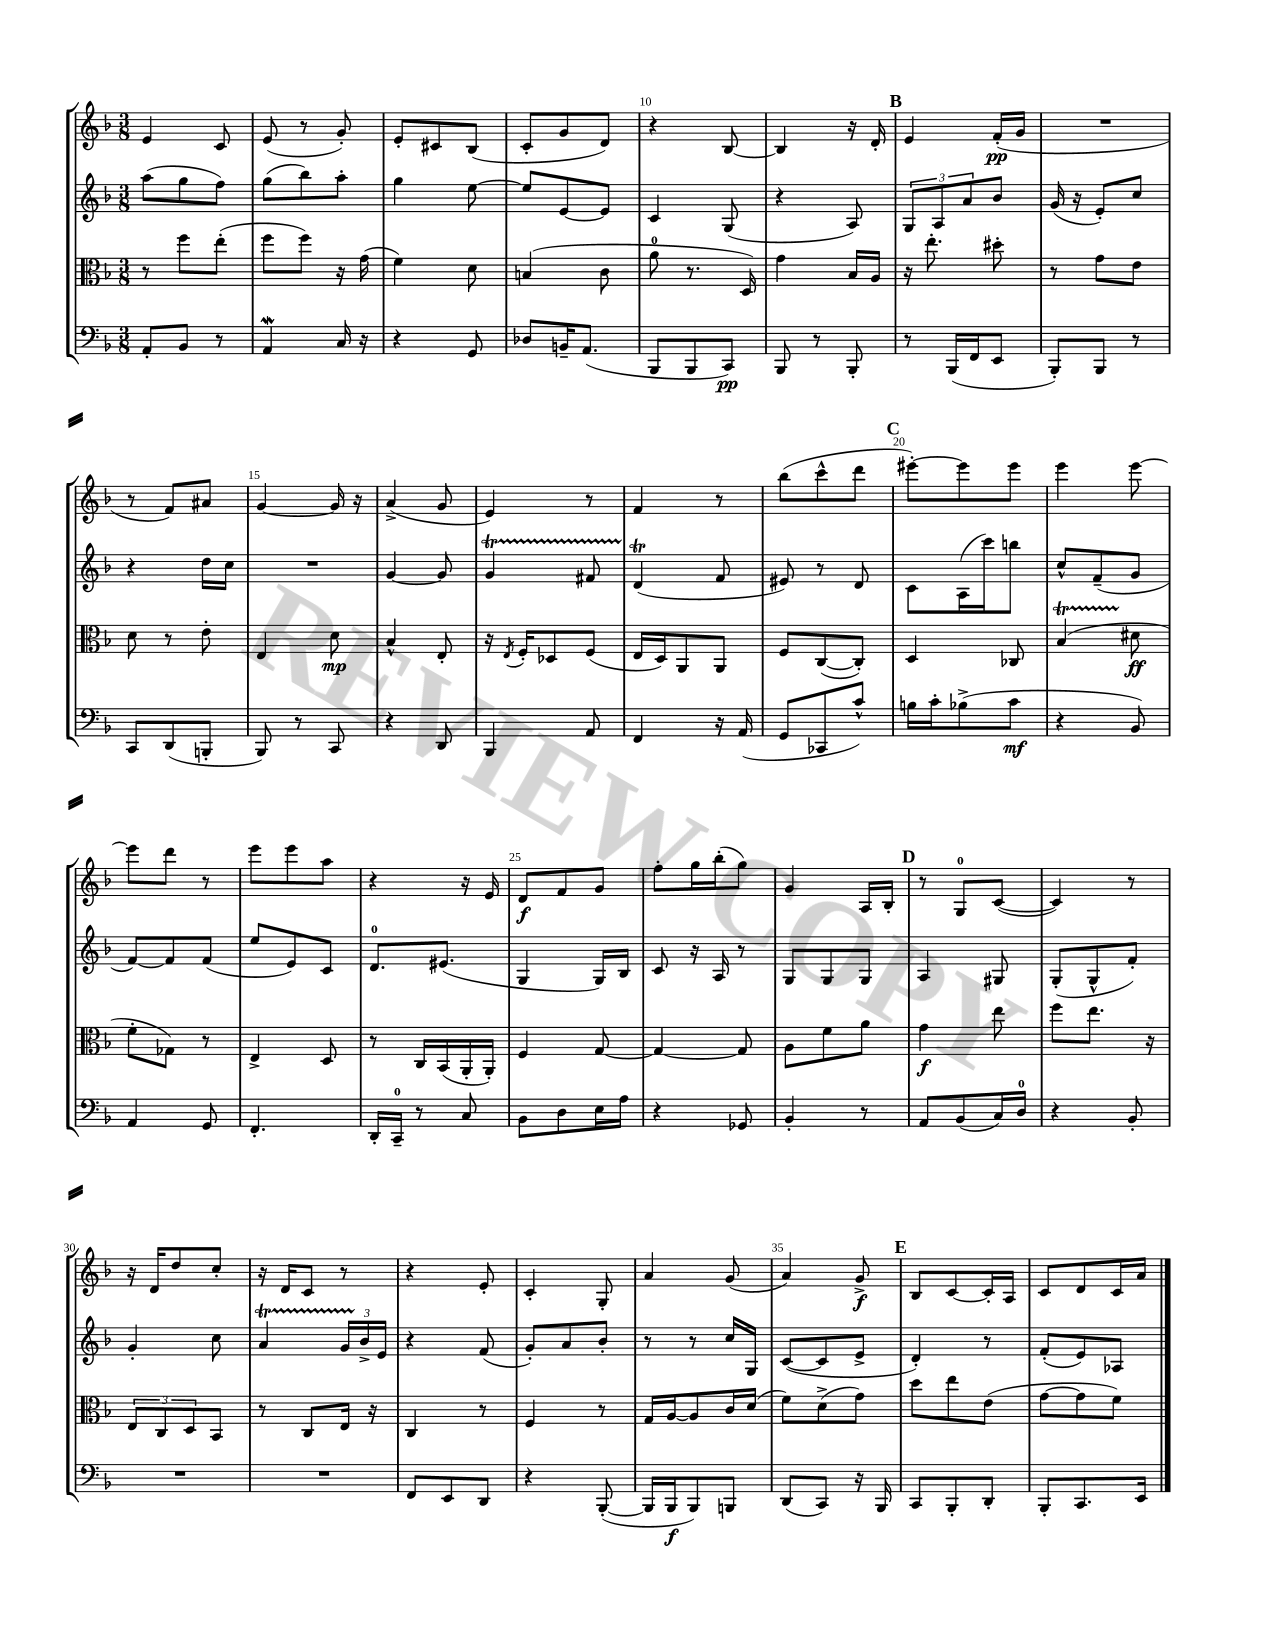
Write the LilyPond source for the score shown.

<<
\new StaffGroup <<
\new Staff = "s0" {
    \clef treble \key f \major \numericTimeSignature \time 3/8
    e'4 c'8 |
    e'8( r8 g'8-.) |
    e'8-. cis'8 bes8( |
    c'8-. g'8 d'8) |
    r4 bes8~ |
    bes4 r16 d'16-. |
    \mark \markup { \bold "B" } e'4 f'16-.\pp( g'16 |
    R4. |
    r8 f'8) ais'8 |
    g'4~ g'16 r16 |
    a'4->( g'8 |
    e'4) r8 |
    f'4 r8 |
    bes''8( c'''8-^ d'''8 |
    \mark \markup { \bold "C" } eis'''8~-.) eis'''8 eis'''8 |
    e'''4 e'''8~ |
    e'''8 d'''8 r8 |
    e'''8 e'''8 a''8 |
    r4 r16 e'16 |
    d'8\f f'8 g'8 |
    f''8-. g''16 bes''16-.( g''8) |
    g'4 a16 bes16-. |
    \mark \markup { \bold "D" } r8 g8-0 c'8~( |
    c'4) r8 |
    r16 d'16 d''8 c''8-. |
    r16 d'16 c'8 r8 |
    r4 e'8-. |
    c'4-. g8-. |
    a'4 g'8( |
    a'4) g'8->\f |
    \mark \markup { \bold "E" } bes8 c'8~ c'16-. a16 |
    c'8 d'8 c'16 a'16 \bar "|." |
}
\new Staff = "s1" {
    \clef treble \key f \major \numericTimeSignature \time 3/8
    a''8( g''8 f''8) |
    g''8( bes''8) a''8-. |
    g''4 e''8~ |
    e''8 e'8~ e'8 |
    c'4 g8( |
    r4 a8) |
    \mark \markup { \bold "B" } \tuplet 3/2 { g8 a8 a'8 } bes'8 |
    g'16( r16 e'8-.) c''8 |
    r4 d''16 c''16 |
    R4. |
    g'4~ g'8 |
    g'4\startTrillSpan fis'8 |
    d'4\trill\stopTrillSpan( f'8 |
    eis'8) r8 d'8 |
    \mark \markup { \bold "C" } c'8 a16( c'''16) b''8 |
    c''8-^ f'8--( g'8 |
    f'8~) f'8 f'8( |
    e''8 e'8) c'8 |
    d'8.-0 eis'8.( |
    g4 g16) bes16 |
    c'8 r16 a16 r8 |
    g8 g8 g8 |
    \mark \markup { \bold "D" } a4 gis8 |
    g8-.( g8-^ f'8-.) |
    g'4-. c''8 |
    a'4\startTrillSpan \tuplet 3/2 { g'16 bes'16->\stopTrillSpan e'16 } |
    r4 f'8( |
    g'8-.) a'8 bes'8-. |
    r8 r8 c''16 g16 |
    c'8~( c'8 e'8-> |
    \mark \markup { \bold "E" } d'4-.) r8 |
    f'8-.( e'8) aes8 \bar "|." |
}
\new Staff = "s2" {
    \clef alto \key f \major \numericTimeSignature \time 3/8
    r8 f''8 e''8-.( |
    f''8 f''8) r16 g'16( |
    f'4) d'8 |
    b4( c'8 |
    a'8-0 r8. d16) |
    g'4 bes16 a16 |
    \mark \markup { \bold "B" } r16 e''8.-. dis''8-. |
    r8 g'8 e'8 |
    d'8 r8 e'8-. |
    e4 d'8\mp |
    bes4-^ e8-. |
    r16 \acciaccatura { e8 } f16-. des8 f8( |
    e16 d16) a,8 a,8 |
    f8 c8~( c8-.) |
    \mark \markup { \bold "C" } d4 ces8 |
    bes4\startTrillSpan( dis'8\stopTrillSpan\ff |
    f'8-. ges8) r8 |
    e4-> d8 |
    r8 c16 bes,16( a,16-. a,16-.) |
    f4 g8~ |
    g4~ g8 |
    a8 f'8 a'8 |
    \mark \markup { \bold "D" } g'4\f e''8 |
    f''8 e''8. r16 |
    \tuplet 3/2 { e8 c8 d8 } bes,8 |
    r8 c8 e16 r16 |
    c4 r8 |
    f4 r8 |
    g16 a16~ a8 c'16 d'16( |
    f'8) d'8->( g'8) |
    \mark \markup { \bold "E" } d''8 e''8 e'8( |
    g'8~ g'8 f'8) \bar "|." |
}
\new Staff = "s3" {
    \clef bass \key f \major \numericTimeSignature \time 3/8
    a,8-. bes,8 r8 |
    a,4\mordent c16 r16 |
    r4 g,8 |
    des8 b,16-- a,8.( |
    bes,,8 bes,,8 c,8\pp) |
    bes,,8 r8 bes,,8-. |
    \mark \markup { \bold "B" } r8 bes,,16( f,16 e,8 |
    bes,,8-.) bes,,8 r8 |
    c,8 d,8( b,,8-. |
    bes,,8) r8 c,8 |
    r4 d,8 |
    bes,,4 a,8 |
    f,4 r16 a,16( |
    g,8 ces,8 c'8-^) |
    \mark \markup { \bold "C" } b16 c'16-. bes8->( c'8\mf |
    r4 bes,8) |
    a,4 g,8 |
    f,4.-. |
    d,16-. c,16-0-- r8 c8 |
    bes,8 d8 e16 a16 |
    r4 ges,8 |
    bes,4-. r8 |
    \mark \markup { \bold "D" } a,8 bes,8( c16) d16-0 |
    r4 bes,8-. |
    R4. |
    R4. |
    f,8 e,8 d,8 |
    r4 bes,,8~-.( |
    bes,,16 bes,,16\f bes,,8) b,,8 |
    d,8( c,8) r16 bes,,16 |
    \mark \markup { \bold "E" } c,8 bes,,8-. d,8-. |
    bes,,8-. c,8. e,16 \bar "|." |
}
>>
>>
\layout { \context { \Score currentBarNumber = #6 \override BarNumber.break-visibility = ##(#f #t #t) barNumberVisibility = #(every-nth-bar-number-visible 5) } }
